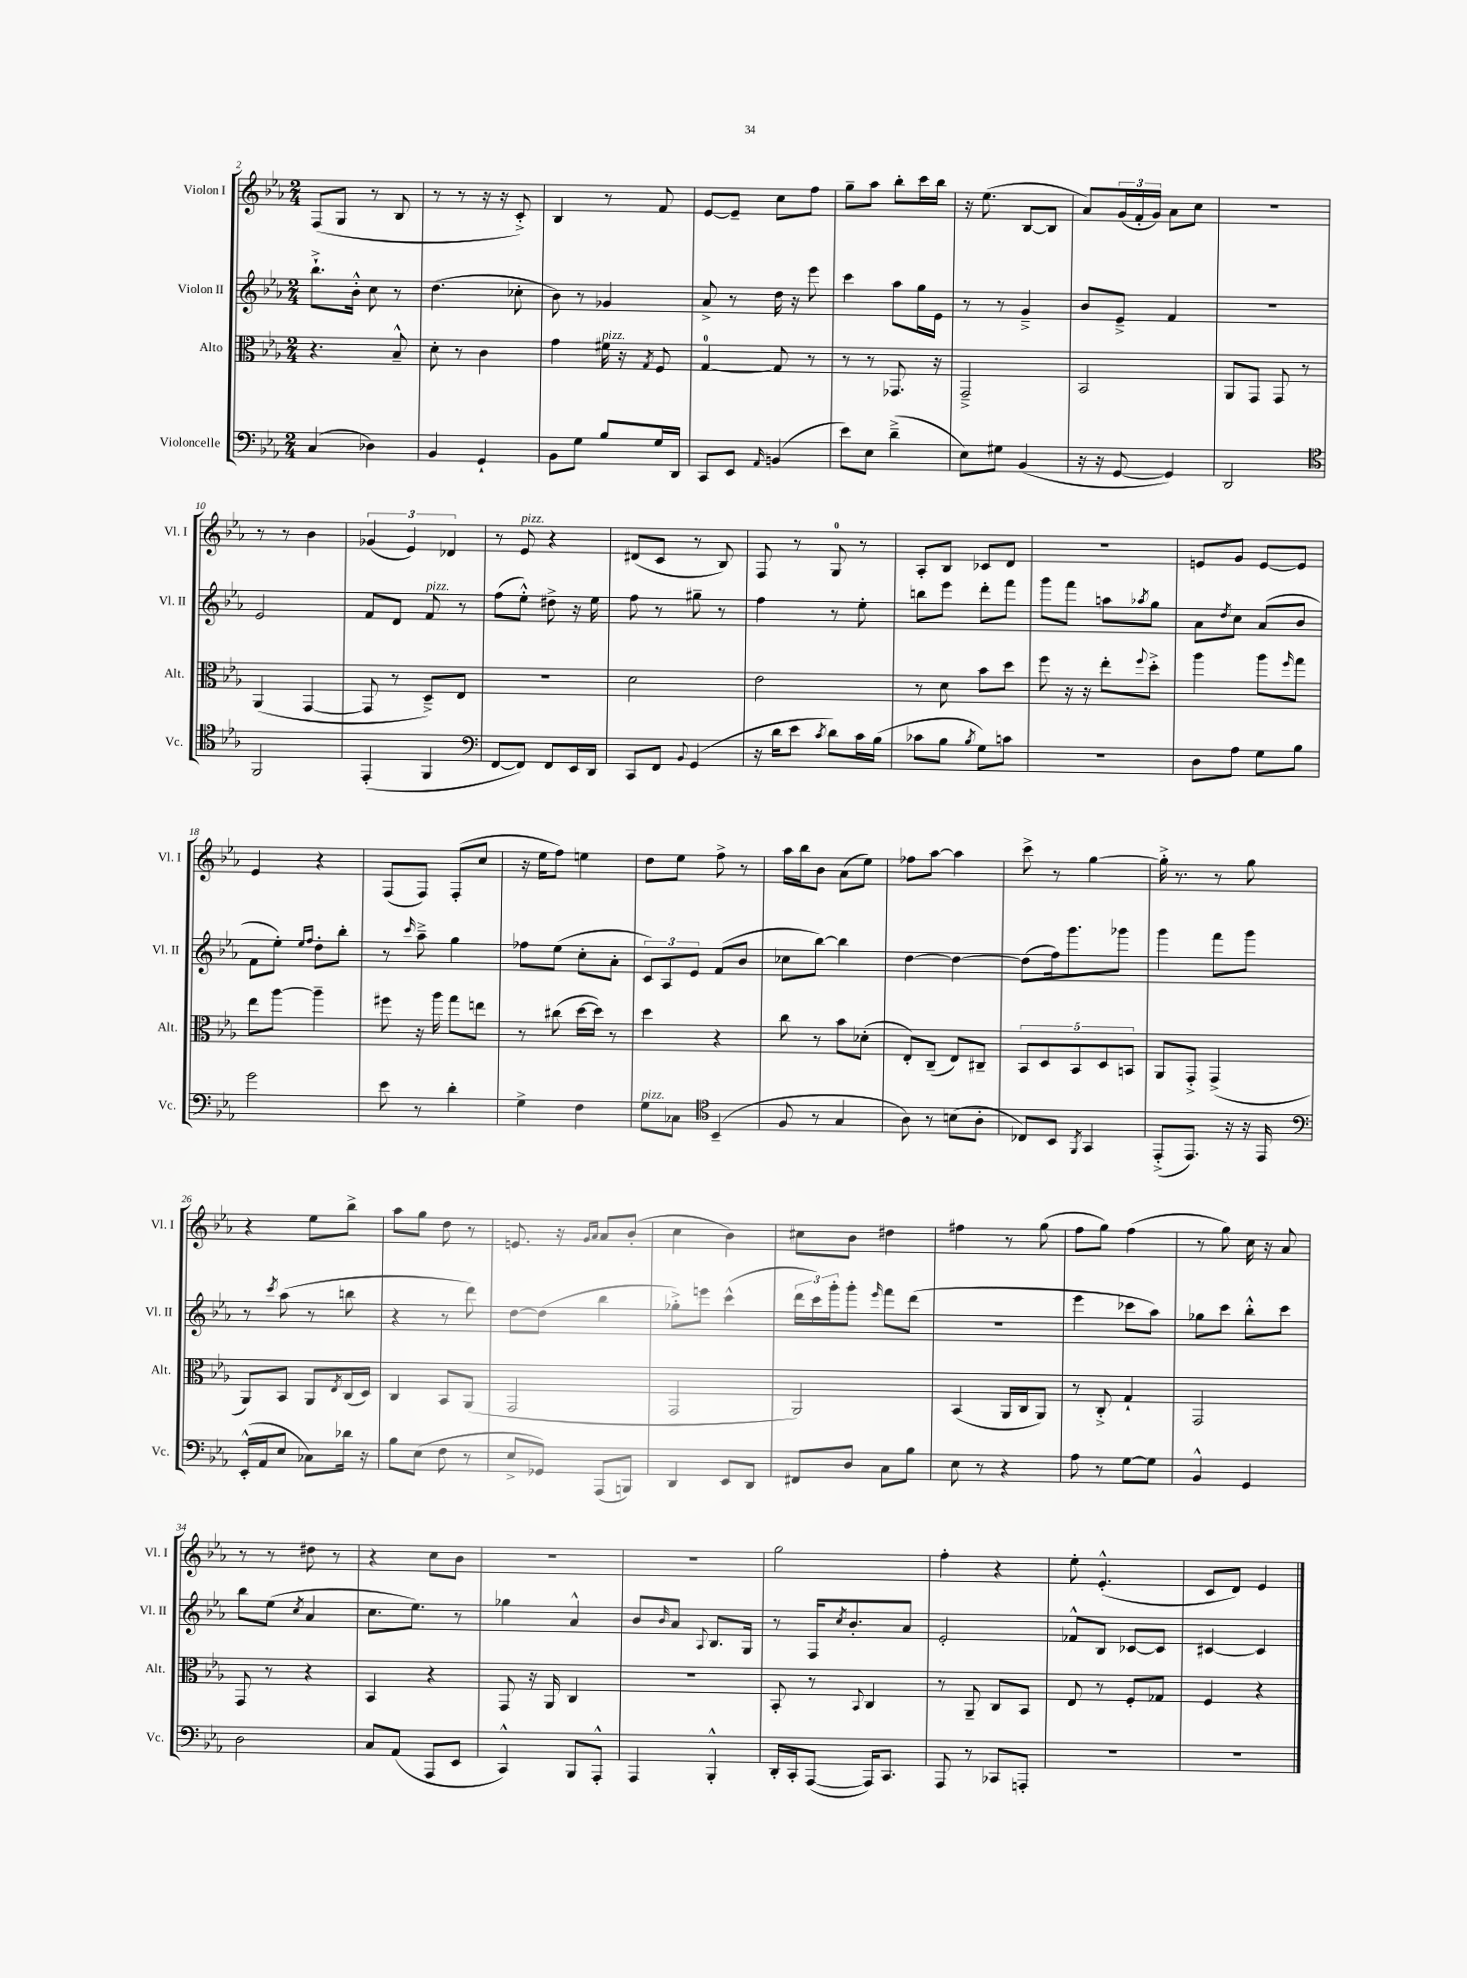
<<
\new StaffGroup <<
\new Staff = "s0" \with { instrumentName = "Violon I" shortInstrumentName = "Vl. I" } {
    \clef treble \key ees \major \numericTimeSignature \time 2/4
    f8( g8 r8 bes8 |
    r8 r8 r16 r16 c'8-.->) |
    bes4 r8 f'8 |
    ees'8~ ees'8-- c''8 f''8 |
    g''8-- aes''8 bes''8-. c'''16 bes''16 |
    r16 ees''8.( bes8~ bes8 |
    aes'8) \tuplet 3/2 { g'16( f'16-. g'16) } aes'8 c''8 |
    r2 |
    r8 r8 bes'4 |
    \tuplet 3/2 { ges'4( ees'4) des'4 } |
    r8 ees'8^\markup { \italic "pizz." } r4 |
    dis'8( c'8 r8 bes8) |
    f8 r8 g8-0 r8 |
    aes8-. bes8 ces'8 d'8 |
    r2 |
    e'8 g'8 e'8~ e'8 |
    ees'4 r4 |
    f8( f8) f8-.( c''8 |
    r16 ees''16 f''8) e''4 |
    d''8 ees''8 f''8-> r8 |
    aes''16 bes''16 bes'8 aes'8( ees''8) |
    fes''8 aes''8~ aes''4 |
    c'''8-> r8 g''4~ |
    g''16-.-> r8. r8 g''8 |
    r4 ees''8 bes''8-> |
    aes''8 g''8 d''8 r8 |
    e'8. r16 \grace { g'16 aes'16 } aes'8 bes'8-.( |
    c''4 bes'4) |
    cis''8 bes'8 dis''4 |
    fis''4 r8 g''8( |
    f''8 g''8) f''4( |
    r8 g''8) c''16 r16 aes'8 |
    r8 r8 dis''8 r8 |
    r4 c''8 bes'8 |
    R2 |
    r2 |
    g''2 |
    f''4-. r4 |
    ees''8-. ees'4.-.-^( |
    c'8 d'8) ees'4 \bar "|." |
}
\new Staff = "s1" \with { instrumentName = "Violon II" shortInstrumentName = "Vl. II" } {
    \clef treble \key ees \major \numericTimeSignature \time 2/4
    bes''8.-!-> bes'16-.-^ c''8 r8 |
    d''4.( ces''8-. |
    bes'8) r8 ges'4 |
    aes'8-> r8 d''16 r16 ees'''8 |
    c'''4 aes''8 g''16 ees'16 |
    r8 r8 g'4---> |
    bes'8 ees'8---> f'4 |
    R2 |
    ees'2 |
    f'8 d'8 f'8^\markup { \italic "pizz." } r8 |
    f''8( ees''8-.-^) dis''8-> r16 ees''16 |
    f''8 r8 gis''8-- r8 |
    f''4 r8 ees''8-. |
    b''8 ees'''8 d'''8-. f'''8 |
    g'''8 f'''8 a''8 \acciaccatura { aes''8 } g''8 |
    aes'8 \acciaccatura { d''8 } c''8 aes'8( bes'8 |
    f'8 ees''8-.) \grace { ees''16 f''16 } d''8-. bes''8-. |
    r8 \grace { c'''16 } aes''8---> g''4 |
    fes''8 ees''8( c''8-. aes'8-. |
    \tuplet 3/2 { c'8) aes8 ees'8 } f'8( bes'8 |
    ces''8 bes''8~) bes''4 |
    d''4~ d''4~ |
    d''8( f''16) g'''8. ges'''8 |
    g'''4 f'''8 g'''8 |
    r8 \acciaccatura { c'''8 } aes''8( r8 b''8 |
    r4 r8 d'''8) |
    d''8~ d''8( bes''4 |
    ges''8-.->) e'''8 c'''4-^( |
    \tuplet 3/2 { d'''16 c'''16) g'''16-. } g'''8-. \grace { ees'''16 } f'''8 d'''8( |
    r2 |
    ees'''4 ces'''8 aes''8) |
    ges''8 c'''8 bes''8-.-^ c'''8 |
    bes''8 ees''8( \acciaccatura { c''8 } aes'4 |
    c''8. ees''8.) r8 |
    ges''4 aes'4-^ |
    bes'8 \grace { bes'16 } aes'8 \appoggiatura { aes8 } bes8. g16 |
    r8 f16 \acciaccatura { c''8 } bes'8.-. aes'8 |
    ees'2-. |
    fes'8-^ bes8 ces'8~ ces'8 |
    cis'4~ cis'4 \bar "|." |
}
\new Staff = "s2" \with { instrumentName = "Alto" shortInstrumentName = "Alt." } {
    \clef alto \key ees \major \numericTimeSignature \time 2/4
    r4. bes8---^ |
    d'8-. r8 c'4 |
    g'4 fis'16^\markup { \italic "pizz." } r16 \acciaccatura { g8 } f8 |
    g4-0~ g8 r8 |
    r8 r8 ges,8. r16 |
    g,2---> |
    bes,2 |
    aes,8 g,8 g,8 r8 |
    aes,4( g,4~ |
    g,8 r8 d8--->) ees8 |
    R2 |
    d'2 |
    ees'2 |
    r8 d'8 bes'8 d''8 |
    f''8 r16 r16 ees''8-. \appoggiatura { f''8 } d''8-.-> |
    aes''4 aes''8 \grace { f''16 } g''8 |
    ees''8 aes''8~ aes''4-- |
    fis''8 r16 aes''16 g''8 e''8 |
    r8 cis''8( d''16~ d''16) r8 |
    d''4 r4 |
    c''8 r8 bes'8 des'8-.( |
    ees8-.) c8--( ees8) cis8-- |
    \tuplet 5/4 { bes,8 d8 bes,8 d8 b,8 } |
    aes,8 g,8-.-> g,4->( |
    aes,8) bes,8 aes,8 \acciaccatura { ees8 } c16( d16) |
    c4 bes,8 aes,8( |
    g,2 |
    g,2 |
    aes,2) |
    bes,4( aes,16 c16 aes,8) |
    r8 c8-.-> g4-! |
    g,2 |
    g,8 r8 r4 |
    bes,4 r4 |
    g,8 r16 aes,16 c4 |
    r2 |
    bes,8-. r8 \appoggiatura { bes,8 } c4 |
    r8 aes,8-- c8 bes,8 |
    ees8 r8 f8-. ges8 |
    f4 r4 \bar "|." |
}
\new Staff = "s3" \with { instrumentName = "Violoncelle" shortInstrumentName = "Vc." } {
    \clef bass \key ees \major \numericTimeSignature \time 2/4
    c4( des4) |
    bes,4 g,4-! |
    bes,8 g8 bes8 g16 d,16 |
    c,8 ees,8 \grace { aes,16 } b,4( |
    ees'8) ees8 d'4--->( |
    ees8) gis8 bes,4( |
    r16 r16 g,8~ g,4) |
    d,2 |
    \clef tenor f,2 |
    ees,4-.( f,4 |
    \clef bass f,8~ f,8) f,8 ees,16 d,16 |
    c,8 f,8 \appoggiatura { bes,8 } g,4( |
    r16 d'16 ees'8 \acciaccatura { c'8 } d'8) c'16 bes16( |
    ces'8 bes8 \acciaccatura { bes8 } g8) c'8 |
    R2 |
    d8 aes8 g8 bes8 |
    g'2 |
    ees'8 r8 d'4-. |
    g4-> f4 |
    g8^\markup { \italic "pizz." } ces8 \clef tenor bes,4--( |
    f8 r8 g4 |
    aes8) r8 b8( aes8-. |
    ces8) bes,8 \acciaccatura { f,8 } g,4 |
    ees,8-.->( ees,8.) r16 r16 ees,16 |
    \clef bass ees,16-.-^( aes,16 ees8 ces8) des'16 r16 |
    bes8 ees8( f8 r8 |
    ees8-> ges,8) aes,,8( b,,8) |
    d,4 ees,8 d,8 |
    fis,8 d8 c8 bes8 |
    ees8 r8 r4 |
    aes8 r8 g8~ g8 |
    bes,4-^ g,4 |
    d2 |
    c8 aes,8( aes,,8 ees,8 |
    c,4-^) bes,,8 aes,,8-.-^ |
    aes,,4 bes,,4-.-^ |
    d,16-. c,16-. aes,,8~( aes,,16) c,8. |
    aes,,8 r8 ces,8 a,,8-. |
    R2 |
    R2 \bar "|." |
}
>>
>>
\layout { \context { \Score currentBarNumber = #2 } }
